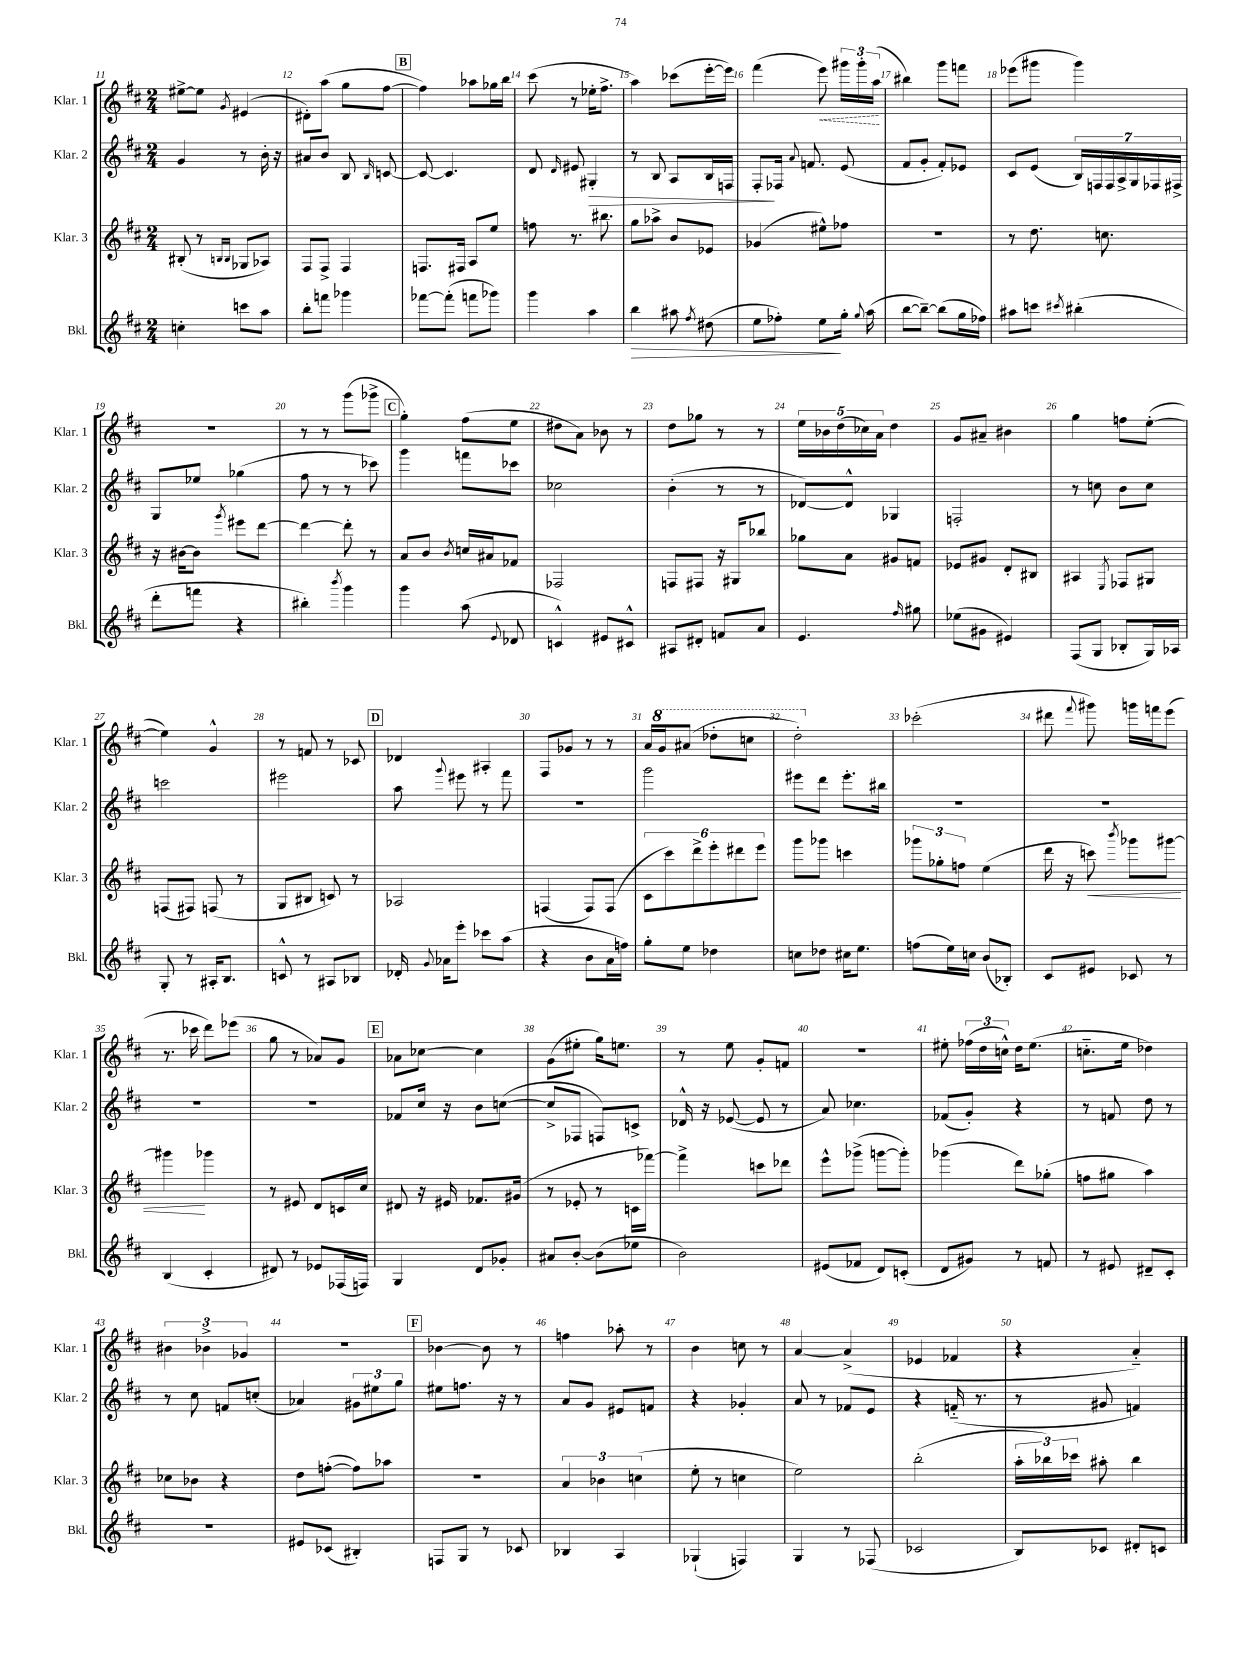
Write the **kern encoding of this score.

**kern	**dynam	**kern	**dynam	**kern	**dynam	**kern	**dynam
*part4	*part4	*part3	*part3	*part2	*part2	*part1	*part1
*staff4	*staff4	*staff3	*staff3	*staff2	*staff2	*staff1	*staff1
*I"Bkl.	*	*I"Klar. 3	*	*I"Klar. 2	*	*I"Klar. 1	*
*I'Bkl.	*	*I'Klar. 3	*	*I'Klar. 2	*	*I'Klar. 1	*
*clefG2	*	*clefG2	*	*clefG2	*	*clefG2	*
*k[f#c#]	*	*k[f#c#]	*	*k[f#c#]	*	*k[f#c#]	*
*M2/4	*	*M2/4	*	*M2/4	*	*M2/4	*
=11	=11	=11	=11	=11	=11	=11	=11
4ccn'\	.	(8B#X'/	.	4g/	.	[8ee#X^\L	.
.	.	8r	.	.	.	8ee#\J]	.
.	.	16qqBn/LL	.	.	.	.	.
.	.	16qqB/JJ	.	.	.	8qg/	.
8cccn\L	.	8G-X/L	.	8r	.	(4e#X/	.
8aa\J	.	8A-X/J)	.	16b'\	.	.	.
.	.	.	.	16r	.	.	.
=12	=12	=12	=12	=12	=12	=12	=12
8bb'\L	.	8F#/L	.	8a#X/L	.	8d#X'\L)	.
8fffn\J	.	8F#^/J	.	8b/J	.	(8aa\J	.
4ggg-X\	.	4F#/	.	8B/	.	8gg\L	.
.	.	.	.	16qqB/	.	.	.
.	.	.	.	[8cn/	.	[8ff#\J	.
!!LO:REH:place=s1:t=B
=13	=13	=13	=13	=13	=13	=13	=13
[8fff-X\L	.	8.Fn/L	.	8c/_	.	4ff#\])	.
(8fff-'\J]	.	.	.	4.c/]	.	.	.
.	.	16F#X/Jk	.	.	.	.	.
8fffn\L	.	8A/L	.	.	.	8aa-X\L	.
8ggg-X\J)	.	8ee/J	.	.	.	16gg-X\L	.
.	.	.	.	.	.	16bb\JJ	.
=14	=14	=14	=14	=14	=14	=14	=14
4ggg\	.	8ffn\	.	8d/	.	(8ccc#\	.
.	.	.	.	16qqd/	.	.	.
.	.	8.r	.	8e#X/	.	8r	.
!	!	!	!	!	!LO:HP:b	!	!
4aa\	.	.	.	4G#X'/	>	16ee-X'\KL	.
.	.	8.bb#X\	.	.	.	8.ff#^\J	.
=15	=15	=15	=15	=15	=15	=15	=15
!	!LO:HP:b	!	!	!	!	!	!
4bb\	>	8gg\L	.	8r	.	4aa\)	.
.	.	8aa-X^\J	.	8B/	.	.	.
8aa#X\	.	8b/L	.	8A/L	.	(8ccc-X\L	.
8qff#/	.	.	.	.	.	.	.
(8dd#X\	.	8e-X/J	.	16B/L	.	[16eee'\L	.
.	.	.	.	16Fn/JJ	.	16eee\JJ])	.
=16	=16	=16	=16	=16	=16	=16	=16
8ee\L	.	(4g-X/	.	8F#'/L	.	(4fff#\	.
8ff-X'\J)	.	.	.	16F-X/Jk	]	.	.
.	.	.	.	8qqa/	.	.	.
.	.	.	.	8.fn/	.	.	.
!	!	!	!	!	!	!	!LO:HP:b
8ee\L	.	8ee#X^^\L)	.	.	.	8eee\)	<
16gg'\Jk	]	8ff-X\J	.	(8e/	.	24ggg#X\LL	.
.	.	.	.	.	.	24ggg#'\	.
8qqgg/	.	.	.	.	.	.	.
(16aa\	.	.	.	.	.	.	.
.	.	.	.	.	.	(24aa\JJ	.
.	.	.	.	.	.	.	[
=17	=17	=17	=17	=17	=17	=17	=17
[8bb\L	.	2r	.	8f#/L	.	4bb#X\)	.
8bb~\J_)	.	.	.	8g'/J	.	.	.
(8bb\L]	.	.	.	8f#'/L)	.	8ggg\L	.
16gg\L	.	.	.	8e-X/J	.	8fffn\J	.
16ff-X\JJ)	.	.	.	.	.	.	.
=18	=18	=18	=18	=18	=18	=18	=18
8aa#X\L	.	8r	.	8c#/L	.	(8eee-X\L	.
8cccn\J	.	8.dd\	.	(8e/J	.	8ggg#X\J	.
8qccc#X/	.	.	.	.	.	.	.
(4bb#X'\	.	.	.	28B/LL)	.	4ggg#\)	.
.	.	.	.	28Fn/	.	.	.
.	.	8.ccn\	.	.	.	.	.
.	.	.	.	28F/	.	.	.
.	.	.	.	28A^/	.	.	.
.	.	.	.	28G/	.	.	.
.	.	.	.	28F-X/	.	.	.
.	.	.	.	28F#X^/JJ	.	.	.
!!LO:LB:g=z
=19	=19	=19	=19	=19	=19	=19	=19
8ddd'\L	.	16r	.	8G/L	.	2r	.
.	.	[16b#X\KL	.	.	.	.	.
8fffn\J	.	8b#\J]	.	8ee-X/J	.	.	.
.	.	8qggg/	.	.	.	.	.
4r	.	8eee#X\L	.	(4gg-X\	.	.	.
.	.	[8ddd\J	.	.	.	.	.
=20	=20	=20	=20	=20	=20	=20	=20
4bb#X'\)	.	4ddd\_	.	8ff#\	.	8r	.
.	.	.	.	8r	.	8r	.
8qbbb/	.	.	.	.	.	.	.
4ggg\	.	8ddd'\]	.	8r	.	(8ggg\L	.
.	.	8r	.	8ccc-X\)	.	8ggg-X^\J	.
!!LO:REH:place=s1:t=C
=21	=21	=21	=21	=21	=21	=21	=21
4ggg\	.	8a/L	.	4ggg\	.	4gg'\)	.
.	.	8b/J	.	.	.	.	.
.	.	8qb/	.	.	.	.	.
(8aa\	.	16ccn/LL	.	8fffn\L	.	(8ff#\L	.
.	.	16a#X/J	.	.	.	.	.
8qqe/	.	.	.	.	.	.	.
8d-X/	.	8f-X/J	.	8ccc-X\J	.	8ee\J	.
=22	=22	=22	=22	=22	=22	=22	=22
4cn^^/)	.	2F-X/	.	2cc-X\	.	8dd#X\L	.
.	.	.	.	.	.	8a\J)	.
8e#X/L	.	.	.	.	.	8b-X\	.
8c#X^^/J	.	.	.	.	.	8r	.
=23	=23	=23	=23	=23	=23	=23	=23
8A#X/L	.	8Fn/L	.	(4b'\	.	8dd\L	.
8d#X'/J	.	8F#X/J	.	.	.	8gg-X\J	.
8fn/L	.	16r	.	8r	.	8r	.
.	.	16G#X/KL	.	.	.	.	.
8a/J	.	8bb-X/J	.	8r	.	8r	.
=24	=24	=24	=24	=24	=24	=24	=24
4.e/	.	8gg-X\L	.	[8d-X/L)	.	20ee\LL	.
.	.	.	.	.	.	20b-X\	.
.	.	.	.	.	.	(20dd\	.
.	.	8a\J	.	8d-^^/J]	.	.	.
.	.	.	.	.	.	20cc-X\)	.
.	.	.	.	.	.	20a\JJ	.
.	.	8g#X/L	.	4G-X/	.	4dd\	.
16qqff#/	.	.	.	.	.	.	.
8gg#X\	.	8fn/J	.	.	.	.	.
=25	=25	=25	=25	=25	=25	=25	=25
(8ee-X\L	.	8e-X/L	.	2Fn'/	.	8g/L	.
8g#X\J	.	8g#X/J	.	.	.	8a#X~/J	.
4e#X/)	.	8d'/L	.	.	.	4b#X\	.
.	.	8B#X/J	.	.	.	.	.
=26	=26	=26	=26	=26	=26	=26	=26
(8F#/L	.	4A#X/	.	8r	.	4gg\	.
8G/J	.	.	.	8ccn\	.	.	.
.	.	8qE/	.	.	.	.	.
8B-X'/L	.	8F-X/L	.	8b\L	.	8ffn\L	.
16G/L)	.	8G#X/J	.	8cc\J	.	([8ee'\J	.
16A-X/JJ	.	.	.	.	.	.	.
!!LO:LB:g=z
=27	=27	=27	=27	=27	=27	=27	=27
8G'/	.	(8Fn/L	.	2cccn\	.	4ee\])	.
8r	.	8F#X/J)	.	.	.	.	.
16A#X'/KL	.	(8Fn/	.	.	.	4g^^/	.
8.B/J	.	.	.	.	.	.	.
.	.	8r	.	.	.	.	.
=28	=28	=28	=28	=28	=28	=28	=28
8cn^^/	.	8G/L	.	2eee#X\	.	8r	.
8r	.	8B#X/J	.	.	.	8fn/	.
8A#X/L	.	8cn/)	.	.	.	8r	.
8B-X/J	.	8r	.	.	.	8c-X/	.
!!LO:REH:place=s1:t=D
=29	=29	=29	=29	=29	=29	=29	=29
16d-X'/	.	2A-X/	.	8aa\	.	4d-X/	.
8qqg/	.	.	.	.	.	.	.
16a-X\KL	.	.	.	.	.	.	.
.	.	.	.	8qqggg/	.	.	.
8eee'\J	.	.	.	8eee#X\	.	.	.
8ccc-X\L	.	.	.	8r	.	4A#X'/	.
(8aa\J	.	.	.	8fff#\	.	.	.
=30	=30	=30	=30	=30	=30	=30	=30
4r	.	(4Fn/	.	2r	.	8F#/L	.
.	.	.	.	.	.	8g-X/J	.
8b\L	.	8F/L)	.	.	.	8r	.
16a\L	.	(8F/J	.	.	.	8r	.
16ffn\JJ)	.	.	.	.	.	.	.
=31	=31	=31	=31	=31	=31	=31	=31
8gg'\L	.	12c#\L	.	2ggg\	.	16a/LL	.
*	*	*	*	*	*	*8va	*
.	.	.	.	.	.	16gg/J	.
.	.	12ccc#\)	.	.	.	.	.
8ee\J	.	.	.	.	.	(8aa#X/J	.
.	.	12ddd^\	.	.	.	.	.
4dd-X\	.	12eee'\	.	.	.	8ddd-X'\L	.
.	.	12ddd#X\	.	.	.	.	.
.	.	.	.	.	.	8cccn\J	.
.	.	12eee\J	.	.	.	.	.
=32	=32	=32	=32	=32	=32	=32	=32
8ccn\L	.	8ggg\L	.	8eee#X\L	.	2ddd'\)	.
8dd-X\J	.	8ggg-X\J	.	8ddd\J	.	.	.
16cc#X\KL	.	4cccn\	.	8.eee#'\L	.	.	.
8.ee\J	.	.	.	.	.	.	.
.	.	.	.	16bb#X\Jk	.	.	.
=33	=33	=33	=33	=33	=33	=33	=33
*	*	*	*	*	*	*X8va	*
(8ffn\L	.	12ggg-X\L	.	2r	.	(2ccc-X'\	.
.	.	12gg-X'\	.	.	.	.	.
16ee\L)	.	.	.	.	.	.	.
.	.	12ffn\J	.	.	.	.	.
16ccn\JJ	.	.	.	.	.	.	.
(8b/L	.	(4ee\	.	.	.	.	.
8B-X'/J)	.	.	.	.	.	.	.
=34	=34	=34	=34	=34	=34	=34	=34
8c#/L	.	16ddd\	.	2r	.	8ddd#X\	.
.	.	16r	.	.	.	.	.
.	.	.	.	.	.	8qqfff#/	.
!	!	!	!LO:HP:b	!	!	!	!
8e#X/J	.	8cccn\)	<	.	.	8ggg#X\)	.
.	.	8qbbb/	.	.	.	.	.
8c-X/	.	8ggg-X\L	.	.	.	16gggn\LL	.
.	.	.	.	.	.	16fffn\J	.
8r	.	[8ggg#X\J	.	.	.	(8eee\J	.
!!LO:LB:g=z
=35	=35	=35	=35	=35	=35	=35	=35
(4B/	.	4ggg#X\]	.	2r	.	8.r	.
.	.	.	.	.	.	16ccc-X\	.
4c#'/	.	4ggg-X\	[	.	.	8ddd\L)	.
.	.	.	.	.	.	(8eee-X\J	.
=36	=36	=36	=36	=36	=36	=36	=36
8d#X/)	.	8r	.	2r	.	8gg\	.
8r	.	8e#X/	.	.	.	8r	.
8e-X/L	.	8d/L	.	.	.	8a-X/L)	.
(16F-X/L	.	16cn/L	.	.	.	8g/J	.
16Fn/JJ)	.	16cc#/JJ	.	.	.	.	.
!!LO:REH:place=s1:t=E
=37	=37	=37	=37	=37	=37	=37	=37
4G/	.	8d#X/	.	8f-X/L	.	8a-X\L	.
.	.	16r	.	16cc#/Jk	.	[8cc-X\J	.
.	.	16e#X/	.	16r	.	.	.
8d/L	.	8.f-X/L	.	8b\L	.	4cc-\]	.
8g-X'/J	.	.	.	([8ccn\J	.	.	.
.	.	(16g#X/Jk	.	.	.	.	.
=38	=38	=38	=38	=38	=38	=38	=38
8a#X/L	.	8r	.	8cc^/L]	.	(8g\L	.
[8b'/J	.	8e-X'/	.	8F-X/J	.	8ee#X'\J	.
(8b\L]	.	8r	.	8Fn/L)	.	16gg\KL)	.
.	.	.	.	.	.	8.een\J	.
8ee-X\J	.	16cn\LL	.	8cn^/J	.	.	.
.	.	[16fff-X\JJ)	.	.	.	.	.
=39	=39	=39	=39	=39	=39	=39	=39
2b\)	.	4fff-^\]	.	16d-X^^/	.	8r	.
.	.	.	.	16r	.	.	.
.	.	.	.	([8e-X/	.	8ee\	.
.	.	8cccn\L	.	8e-/]	.	8g'/L	.
.	.	8ddd-X\J	.	8r	.	8fn/J	.
=40	=40	=40	=40	=40	=40	=40	=40
(8e#X/L	.	8eee^^\L	.	8a/)	.	2r	.
8f-X/J	.	(8ggg-X^\J	.	4.cc-X\	.	.	.
8d/L)	.	[8gggn\L	.	.	.	.	.
(8cn'/J	.	8ggg'\J])	.	.	.	.	.
=41	=41	=41	=41	=41	=41	=41	=41
8d/L	.	(4ggg-X\	.	(8f-X/L	.	8ee#X'\	.
8g#X/J)	.	.	.	8g'/J)	.	(24ff-X\LL	.
.	.	.	.	.	.	24dd\	.
.	.	.	.	.	.	24ccn^^\JJ)	.
8r	.	8ddd\L)	.	4r	.	16dd\KL	.
.	.	.	.	.	.	(8.ee#\J	.
8fn/	.	(8gg-X'\J	.	.	.	.	.
=42	=42	=42	=42	=42	=42	=42	=42
8r	.	8ffn\L	.	8r	.	8.ccn\L	.
8e#X/	.	8gg#X\J	.	8fn/	.	.	.
.	.	.	.	.	.	16ee\Jk	.
8d#X~/L	.	4aa\)	.	8dd\	.	4dd-X\)	.
8c#'/J	.	.	.	8r	.	.	.
!!LO:LB:g=z
=43	=43	=43	=43	=43	=43	=43	=43
2r	.	8cc-X\L	.	8r	.	6b#X\	.
.	.	8b-X\J	.	8cc#\	.	.	.
.	.	.	.	.	.	6b-X^\	.
.	.	4r	.	8fn/L	.	.	.
.	.	.	.	.	.	6g-X/	.
.	.	.	.	(8ccn'/J	.	.	.
=44	=44	=44	=44	=44	=44	=44	=44
8e#X/L	.	8dd\L	.	4a-X/)	.	2r	.
(8c-X/J	.	([8ffn'\J	.	.	.	.	.
4B#X'/)	.	8ff\L])	.	12g#X\L	.	.	.
.	.	.	.	12ee#X\	.	.	.
.	.	8aa-X\J	.	.	.	.	.
.	.	.	.	12gg\J	.	.	.
!!LO:REH:place=s1:t=F
=45	=45	=45	=45	=45	=45	=45	=45
8Fn/L	.	2r	.	8ee#X\L	.	[4b-X\	.
8G/J	.	.	.	8.ffn\J	.	.	.
8r	.	.	.	.	.	8b-\]	.
.	.	.	.	16r	.	.	.
8c-X/	.	.	.	8r	.	8r	.
=46	=46	=46	=46	=46	=46	=46	=46
4B-X/	.	6a/	.	8a/L	.	4ffn\	.
.	.	.	.	8g/J	.	.	.
.	.	6b-X\	.	.	.	.	.
4A/	.	.	.	8e#X/L	.	8aa-X'\	.
.	.	(6ccn\	.	.	.	.	.
.	.	.	.	8fn/J	.	8r	.
=47	=47	=47	=47	=47	=47	=47	=47
(4G-X`/	.	8ee'\	.	4r	.	4b\	.
.	.	8r	.	.	.	.	.
4Fn/)	.	4ccn\	.	4g-X'/	.	8ccn\	.
.	.	.	.	.	.	8r	.
=48	=48	=48	=48	=48	=48	=48	=48
4G/	.	2ee\)	.	8a/	.	[4a/	.
.	.	.	.	8r	.	.	.
8r	.	.	.	8f-X/L	.	(4a^/]	.
(8F-X/	.	.	.	8e/J	.	.	.
=49	=49	=49	=49	=49	=49	=49	=49
2c-X/	.	(2bb'\	.	4r	.	4e-X/	.
.	.	.	.	(16fn/	.	4f-X/	.
.	.	.	.	8.r	.	.	.
=50	=50	=50	=50	=50	=50	=50	=50
8B/L)	.	24aa'\LL	.	8r	.	4r	.
.	.	24bb-X\)	.	.	.	.	.
.	.	24ccc-X\JJ	.	.	.	.	.
8c-X/J	.	8aa#X'\	.	8g#X/	.	.	.
8d#X'/L	.	4bb-\	.	4fn/)	.	4a/)	.
8cn/J	.	.	.	.	.	.	.
==	==	==	==	==	==	==	==
*-	*-	*-	*-	*-	*-	*-	*-
